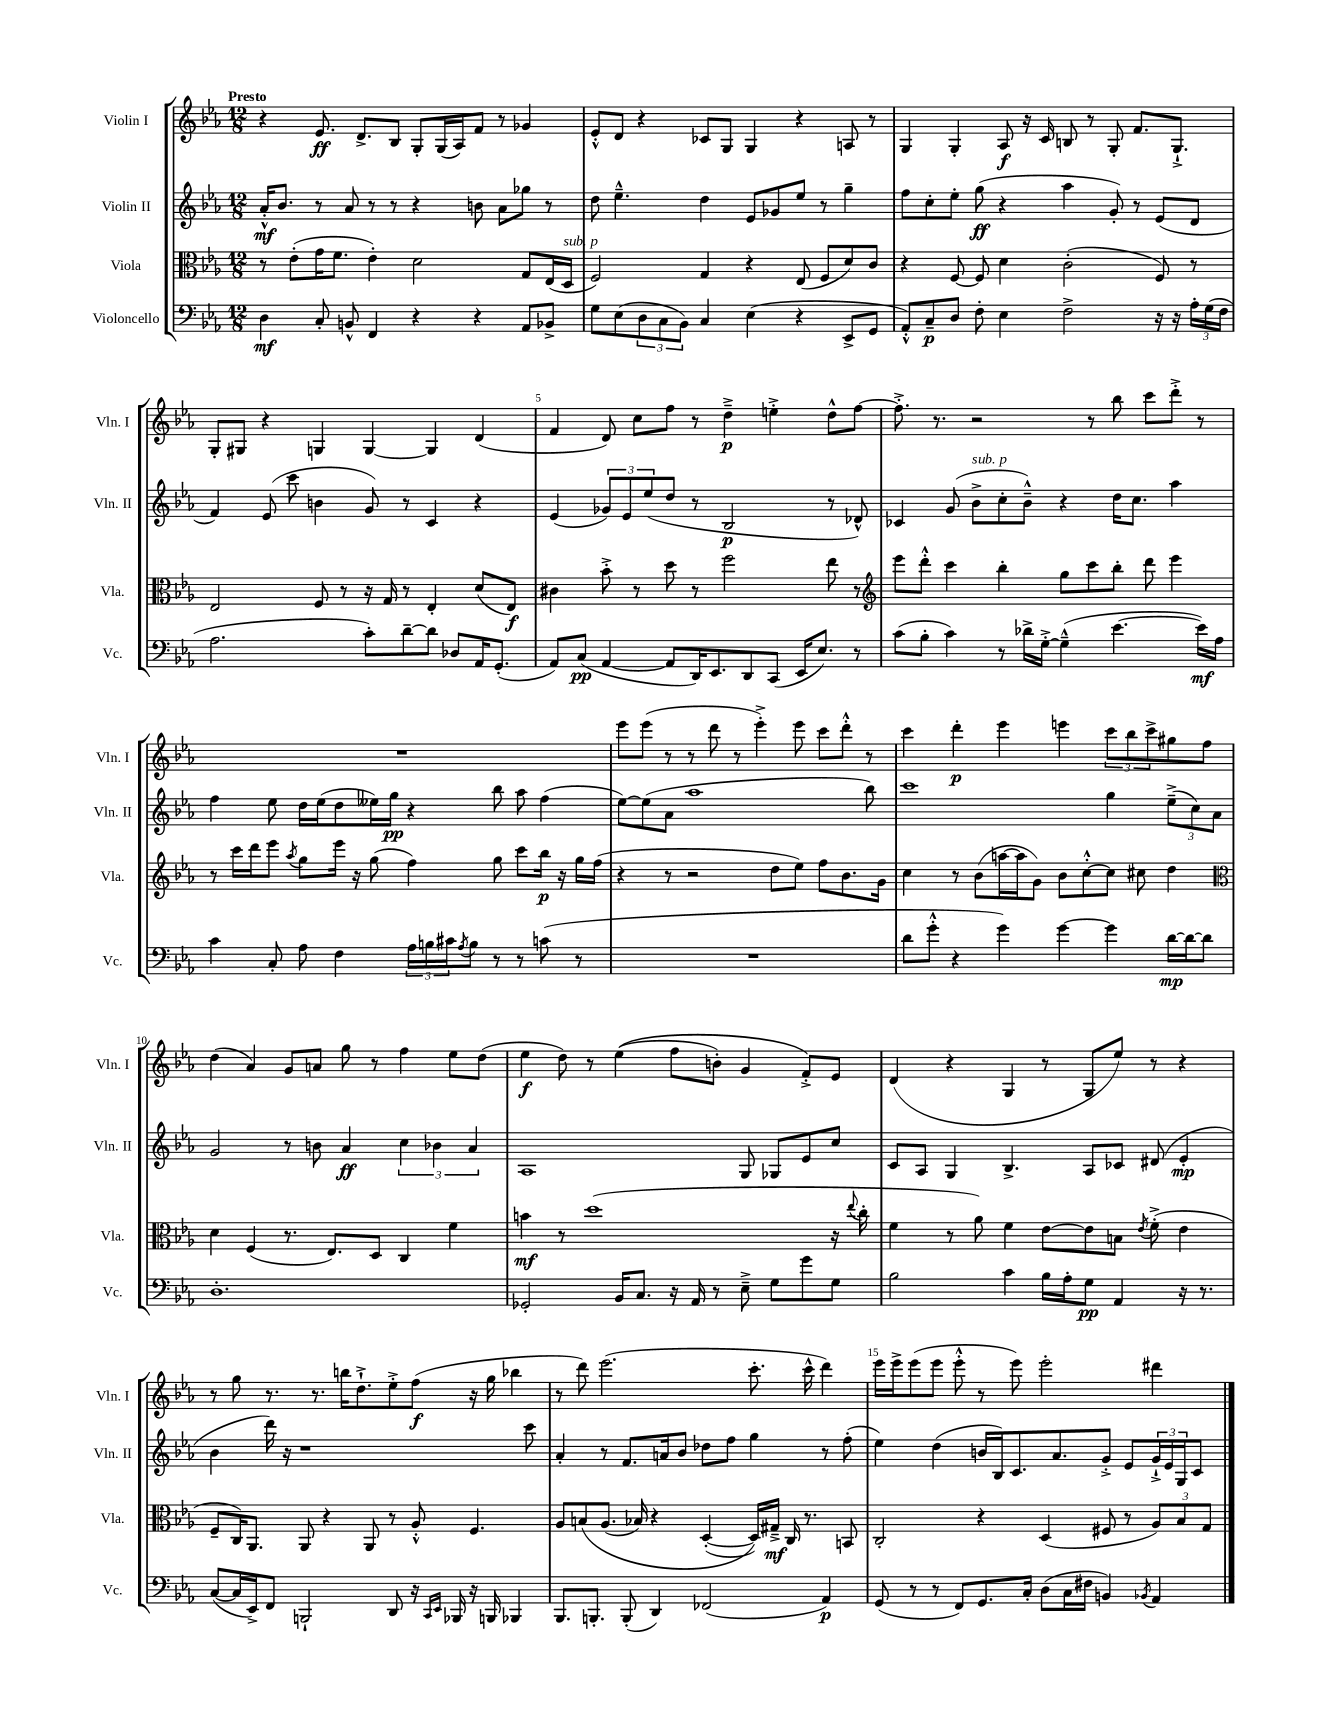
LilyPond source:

<<
\new StaffGroup <<
\new Staff = "s0" \with { instrumentName = "Violin I" shortInstrumentName = "Vln. I" } {
    \clef treble \key ees \major \numericTimeSignature \time 12/8 \tempo "Presto"
    r4 ees'8.\ff d'8.-> bes8 g8-. g16( aes16) f'8 r8 ges'4 |
    ees'8-.-^ d'8 r4 ces'8 g8 g4 r4 a8 r8 |
    g4 g4-. aes8\f r16 c'16 b8 r8 g8-. f'8. g8.-!-> |
    g8-. gis8 r4 g4 g4~ g4 d'4( |
    f'4 d'8) c''8 f''8 r8 d''4--->\p e''4-.-> d''8-^ f''8~ |
    f''8.-.-> r8. r2 r8 bes''8 c'''8 d'''8-.-> r8 |
    R1. |
    ees'''8 ees'''8( r8 r8 d'''8 r8 ees'''4-.->) ees'''8 c'''8 d'''8-.-^ r8 |
    c'''4 d'''4-.\p ees'''4 e'''4 \tuplet 3/2 { c'''8 bes''8 c'''8-> } gis''8 f''8 |
    d''4( aes'4) g'8 a'8 g''8 r8 f''4 ees''8 d''8( |
    ees''4\f d''8) r8 ees''4(\( f''8 b'8-.) g'4 f'8-.->\) ees'8 |
    d'4( r4 g4 r8 g8 ees''8) r8 r4 |
    r8 g''8 r8. r8. b''16 d''8.-!-> ees''8-.-> f''8\f( r16 g''16 bes''4 |
    r8 d'''8) ees'''2.( c'''8.-. c'''16-^ d'''4) |
    ees'''16 ees'''16-> ees'''8( ees'''8 ees'''8-.-^ r8 ees'''8) ees'''2-. dis'''4 \bar "|." |
}
\new Staff = "s1" \with { instrumentName = "Violin II" shortInstrumentName = "Vln. II" } {
    \clef treble \key ees \major \numericTimeSignature \time 12/8
    aes'16-.-^\mf bes'8. r8 aes'8 r8 r8 r4 b'8 aes'8 ges''8 r8 |
    d''8 ees''4.---^ d''4 ees'8 ges'8 ees''8 r8 g''4-- |
    f''8 c''8-. ees''8-. g''8\ff( r4 aes''4 g'8-.) r8 ees'8( d'8 |
    f'4) ees'8( c'''8 b'4 g'8) r8 c'4 r4 |
    ees'4( \tuplet 3/2 { ges'8) ees'8 ees''8( } d''8 r8 bes2\p r8 des'8-^) |
    ces'4 g'8( bes'8->^\markup { \italic "sub. p" } c''8-. bes'8---^) r4 d''16 c''8. aes''4 |
    f''4 ees''8 d''16 ees''16( d''8 eeses''16) g''16\pp r4 bes''8 aes''8 f''4( |
    ees''8~) ees''8( aes'8 aes''1 bes''8) |
    c'''1 g''4 \tuplet 3/2 { ees''8--->( c''8) aes'8 } |
    g'2 r8 b'8 aes'4\ff \tuplet 3/2 { c''4 bes'4 aes'4 } |
    aes1 g8 ges8 ees'8 c''8 |
    c'8 aes8 g4 bes4.-> aes8 ces'8 dis'8( ees'4-.\mp |
    bes'4 d'''16) r16 r1 c'''8 |
    aes'4-. r8 f'8. a'16 bes'8 des''8 f''8 g''4 r8 f''8-.( |
    ees''4) d''4( b'16 bes16) c'8. aes'8. g'8-.-> ees'8 \tuplet 3/2 { g'16-!-> ees'16 g16 } c'8 \bar "|." |
}
\new Staff = "s2" \with { instrumentName = "Viola" shortInstrumentName = "Vla." } {
    \clef alto \key ees \major \numericTimeSignature \time 12/8
    r8 ees'8-.( g'16 f'8. ees'4-.) d'2 g8 ees16( d16^\markup { \italic "sub. p" } |
    f2) g4 r4 ees8( f8 d'8) c'8 |
    r4 f8~ f8 d'4 c'2-.( f8) r8 |
    ees2 f8 r8 r16 g16 r8 ees4-. d'8( ees8\f) |
    cis'4 bes'8-.-> r8 d''8 r8 f''2 ees''8 r8 |
    \clef treble ees'''8 d'''8-.-^ c'''4 bes''4-. g''8 c'''8 bes''8-. d'''8 ees'''4 |
    r8 c'''16 d'''16 ees'''8 \acciaccatura { aes''8 } g''8 ees'''16 r16 g''8( f''4) g''8 c'''8 bes''16\p r16 g''16 f''16( |
    r4 r8 r2 d''8 ees''8) f''8 bes'8. g'16 |
    c''4 r8 bes'8( a''16~ a''16 g'8) bes'8 c''8~-.-^ c''8 cis''8 d''4 |
    \clef alto d'4 f4( r8. ees8.) d8 c4 f'4 |
    b'4\mf r8 d''1( r16 \appoggiatura { ees''8 } c''16-. |
    f'4 r8 aes'8) f'4 ees'8~ ees'8 b8 \acciaccatura { ees'8 } f'8-.->( ees'4 |
    f8-- c16) aes,8. aes,8 r4 aes,8 r8 aes8-.-^ f4. |
    aes8 b8\( aes8.( bes16) r4 d4~-.( d16)\) gis16--->\mf c16 r8. b,8 |
    c2-. r4 d4( fis8 r8 \tuplet 3/2 { aes8) bes8 g8 } \bar "|." |
}
\new Staff = "s3" \with { instrumentName = "Violoncello" shortInstrumentName = "Vc." } {
    \clef bass \key ees \major \numericTimeSignature \time 12/8
    d4\mf c8-. b,8-^ f,4 r4 r4 aes,8 bes,8-> |
    g8 ees8( \tuplet 3/2 { d8 c8 bes,8) } c4 ees4( r4 ees,8-> g,8 |
    aes,8-.-^) c8--\p d8 f8-. ees4 f2-> r16 r16 \tuplet 3/2 { aes16-. g16( f16 } |
    aes2. c'8-.) d'8~-- d'8 des8 aes,16 g,8.-.( |
    aes,8) c8\pp( aes,4~ aes,8 d,16) ees,8. d,8 c,8( ees,16 ees8.) r8 |
    c'8( bes8-. c'4) r8 des'16-> g16~-.-> g4---^( ees'4.~ ees'16\mf) aes16 |
    c'4 c8-. aes8 f4 \tuplet 3/2 { aes16 b16 cis'16 } \acciaccatura { aes8 } b8 r8 r8 c'8( r8 |
    R1. |
    d'8 g'8-.-^ r4 g'4) g'4~ g'4 d'16~\mp d'16~ d'8 |
    d1.-. |
    ges,2-. bes,16 c8. r16 aes,16 r8 ees8---> g8 g'8 g8 |
    bes2 c'4 bes16 aes16-. g8\pp aes,4 r16 r8. |
    c8~( c16 ees,16->) f,8 b,,2-! d,8 r16 \grace { c,16 ees,16 } bes,,16 r16 b,,16 bes,,4 |
    bes,,8. b,,8.-. b,,8-.( d,4) fes,2( aes,4\p) |
    g,8( r8 r8 f,8) g,8. c16-. d8( c16 fis16 b,4) \acciaccatura { bes,8 } aes,4 \bar "|." |
}
>>
>>
\layout { \context { \Score \override BarNumber.break-visibility = ##(#f #t #t) barNumberVisibility = #(every-nth-bar-number-visible 5) } }
